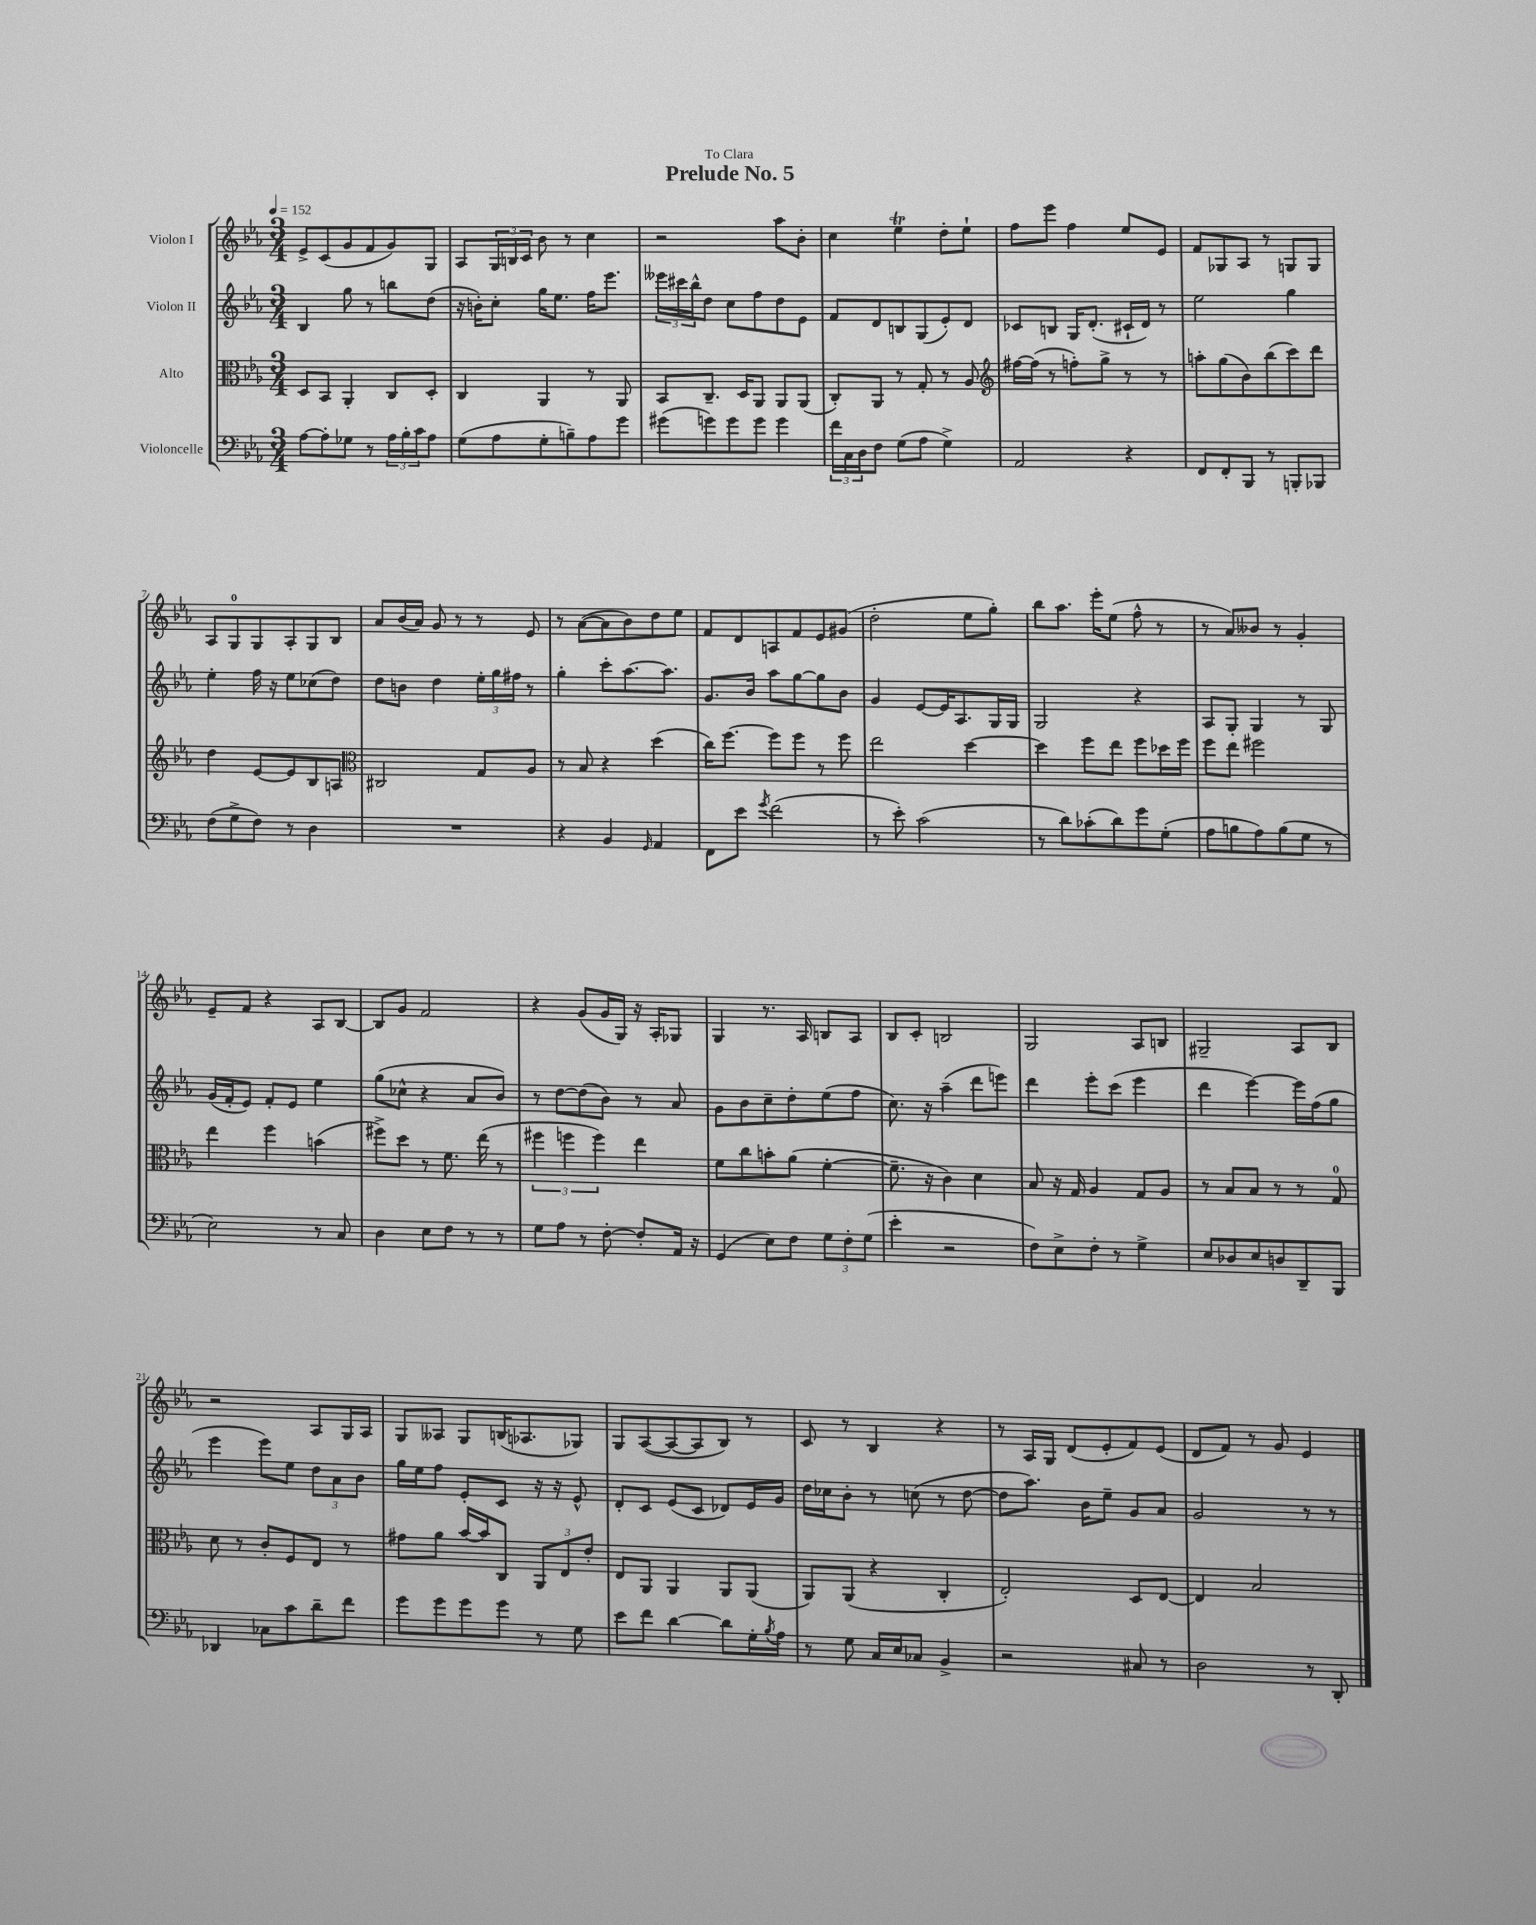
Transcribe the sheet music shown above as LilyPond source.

\header { title = "Prelude No. 5" dedication = "To Clara" }
<<
\new StaffGroup <<
\new Staff = "s0" \with { instrumentName = "Violon I" } {
    \clef treble \key ees \major \numericTimeSignature \time 3/4 \tempo 4 = 152
    ees'8-> c'8( g'8 f'8 g'8) g8 |
    aes8 \tuplet 3/2 { g16 b16 c'16 } bes'8 r8 c''4 |
    r2 aes''8 bes'8-. |
    c''4 ees''4\trill d''8-. ees''8-! |
    f''8 ees'''8 f''4 ees''8 ees'8 |
    f'8 ges8 aes8 r8 g8 g8 |
    aes8 g8-0 g8 aes8-. g8 bes8 |
    aes'8 bes'16( aes'16) g'8 r8 r8 ees'8 |
    r8 aes'8~( aes'8 bes'8) d''8 ees''8 |
    f'8 d'8 a8 f'8 ees'8 gis'8( |
    d''2-. ees''8 g''8-.) |
    bes''8 aes''8. ees'''16-. ees''8( f''8-^ r8 |
    r8 aes'8) beses'8 r8 g'4-. |
    ees'8-- f'8 r4 aes8 bes8~ |
    bes8 g'8 f'2 |
    r4 g'8( g'16 g16) r16 aes16-. ges8 |
    g4 r8. aes16 b8 aes8 |
    bes8 c'8-. b2 |
    g2 aes8 b8 |
    gis2-- aes8 bes8 |
    r2 aes8 g16 aes16 |
    g8 aeses8 g8 b16( aes8. ges8) |
    g8 aes8~( aes8~ aes8 bes8) r8 |
    c'8 r8 bes4 r4 |
    r8 aes16 g16 d'8( ees'8-. f'8) ees'8( |
    d'8 f'8) r8 g'8 ees'4 \bar "|." |
}
\new Staff = "s1" \with { instrumentName = "Violon II" } {
    \clef treble \key ees \major \numericTimeSignature \time 3/4
    bes4 g''8 r8 b''8 d''8( |
    r16 b'16-.) c''8-. g''16 ees''8. f''16 ees'''8. |
    \tuplet 3/2 { eeses'''16 cis'''16 bes''16-^ } d''8 c''8 f''8 d''8 ees'8 |
    f'8 d'8 b8 g8( ees'8-.) d'8 |
    ces'8 b8 g16 d'8.-.( cis'16-! d'16) r8 |
    ees''2 g''4 |
    ees''4-. f''16 r16 ees''8 ces''8( d''8) |
    d''8 b'8 d''4 \tuplet 3/2 { ees''16-. g''16 fis''16 } r8 |
    g''4-. c'''8-. aes''8.~ aes''8. |
    g'8. bes'16 aes''8 g''8~ g''8 bes'8 |
    g'4 ees'8~ ees'16 aes8. g16 g16 |
    g2 r4 |
    aes8 g8-. g4 r8 g8 |
    g'16( f'16-. ees'8) f'8-. ees'8 ees''4 |
    g''8( ces''8-^ r4 aes'8 bes'8) |
    r8 d''8~ d''8( bes'8) r8 aes'8 |
    g'8 bes'8 c''8-- d''8-. ees''8( f''8 |
    c''8.) r16 aes''4--( d'''8 e'''8) |
    d'''4 ees'''8-. c'''8( ees'''4 |
    d'''4 ees'''4~) ees'''16 f''16( g''8 |
    ees'''4 ees'''8) ees''8 \tuplet 3/2 { d''8 aes'8 bes'8 } |
    g''16 ees''16 f''8 ees'8-. c'8 r16 r16 ees'8-^ |
    d'8-. c'8 ees'8( c'8 des'8) ees'16 g'16 |
    d''16 ces''16 bes'8-. r8 c''8( r8 d''8~ |
    d''8 aes''8.) bes'16 ees''8-- g'8 aes'8 |
    g'2 r8 r8 \bar "|." |
}
\new Staff = "s2" \with { instrumentName = "Alto" } {
    \clef alto \key ees \major \numericTimeSignature \time 3/4
    d8 bes,8 aes,4-. c8 d8-. |
    c4 aes,4 r8 aes,8 |
    bes,8 c8.-- d16 aes,8 aes,8 aes,8( |
    c8-.) aes,8 r8 g8-. r8 aes8 |
    \clef treble fis''16~ fis''16( r8 f''8-.) g''8-> r8 r8 |
    a''8-. g''8( bes'8) bes''8( c'''8) d'''8 |
    d''4 ees'8~ ees'8 bes8 a8 |
    \clef alto cis2 g8 aes8 |
    r8 bes8 r4 d''4( |
    c''16) f''8.~ f''8 f''8 r8 f''8 |
    ees''2 d''4~ |
    d''4 f''8 ees''8 f''8 des''16 f''16 |
    f''8 ees''8 fis''2 |
    ees''4 f''4 b'4( |
    fis''8->) d''8 r8 f'8. ees''16( r8 |
    \tuplet 3/2 { fis''4 f''4 f''4) } ees''4 |
    f'8 c''8 b'8-. aes'8( f'4~-. |
    f'8.-- r16 c'4) d'4 |
    bes8 r16 g16 aes4 g8 aes8 |
    r8 bes8 bes8 r8 r8 g8-0 |
    d'8 r8 c'8-. f8 ees8 r8 |
    gis'8 aes'8 bes'16~ bes'16 c8 \tuplet 3/2 { aes,8 ees8 ees'8-. } |
    ees8 aes,8 aes,4 aes,8 aes,8( |
    aes,8) aes,8( r4 c4-. |
    ees2-.) d8 ees8~ |
    ees4 bes2 \bar "|." |
}
\new Staff = "s3" \with { instrumentName = "Violoncelle" } {
    \clef bass \key ees \major \numericTimeSignature \time 3/4
    aes8~ aes8-. ges8 r8 \tuplet 3/2 { aes16 bes16-. c'16 } aes8 |
    g8( aes8 g8-. b8--) aes8 g'8 |
    gis'8( g'8) g'8 g'8 g'4 |
    \tuplet 3/2 { f'16 c16 d16 } f8 g8( aes8 g4->) |
    aes,2 r4 |
    f,8 f,8-. bes,,8 r8 b,,8-. bes,,8 |
    f8( g8-> f8) r8 d4 |
    R2. |
    r4 bes,4 \grace { g,16 } aes,4 |
    f,8 ees'8 \acciaccatura { g'8 } f'2( |
    r8 ees'8-.) c'2( |
    r8 d'8) ces'8-.( d'8) g'8 g8-.( |
    aes8 b8 aes8) b8( g8 r8 |
    ees2) r8 c8 |
    d4 ees8 f8 r8 r8 |
    g8 aes8 r8 f8~-. f8-. aes,16 r16 |
    g,4( ees8) f8 \tuplet 3/2 { g8 f8-. g8( } |
    ees'4-. r2 |
    f8) ees8-> f8-. r8 g4-> |
    ees8 des8 ees8 d8 d,8-- bes,,8 |
    des,4 ces8 c'8 d'8-- f'8 |
    g'8 g'8 g'8 g'8 r8 g8 |
    ees'8 f'8 d'4~ d'8 g16-. \acciaccatura { bes8 } aes16 |
    r8 g8 c16 ees16 ces8 bes,4-> |
    r2 cis8 r8 |
    d2 r8 d,8-. \bar "|." |
}
>>
>>
